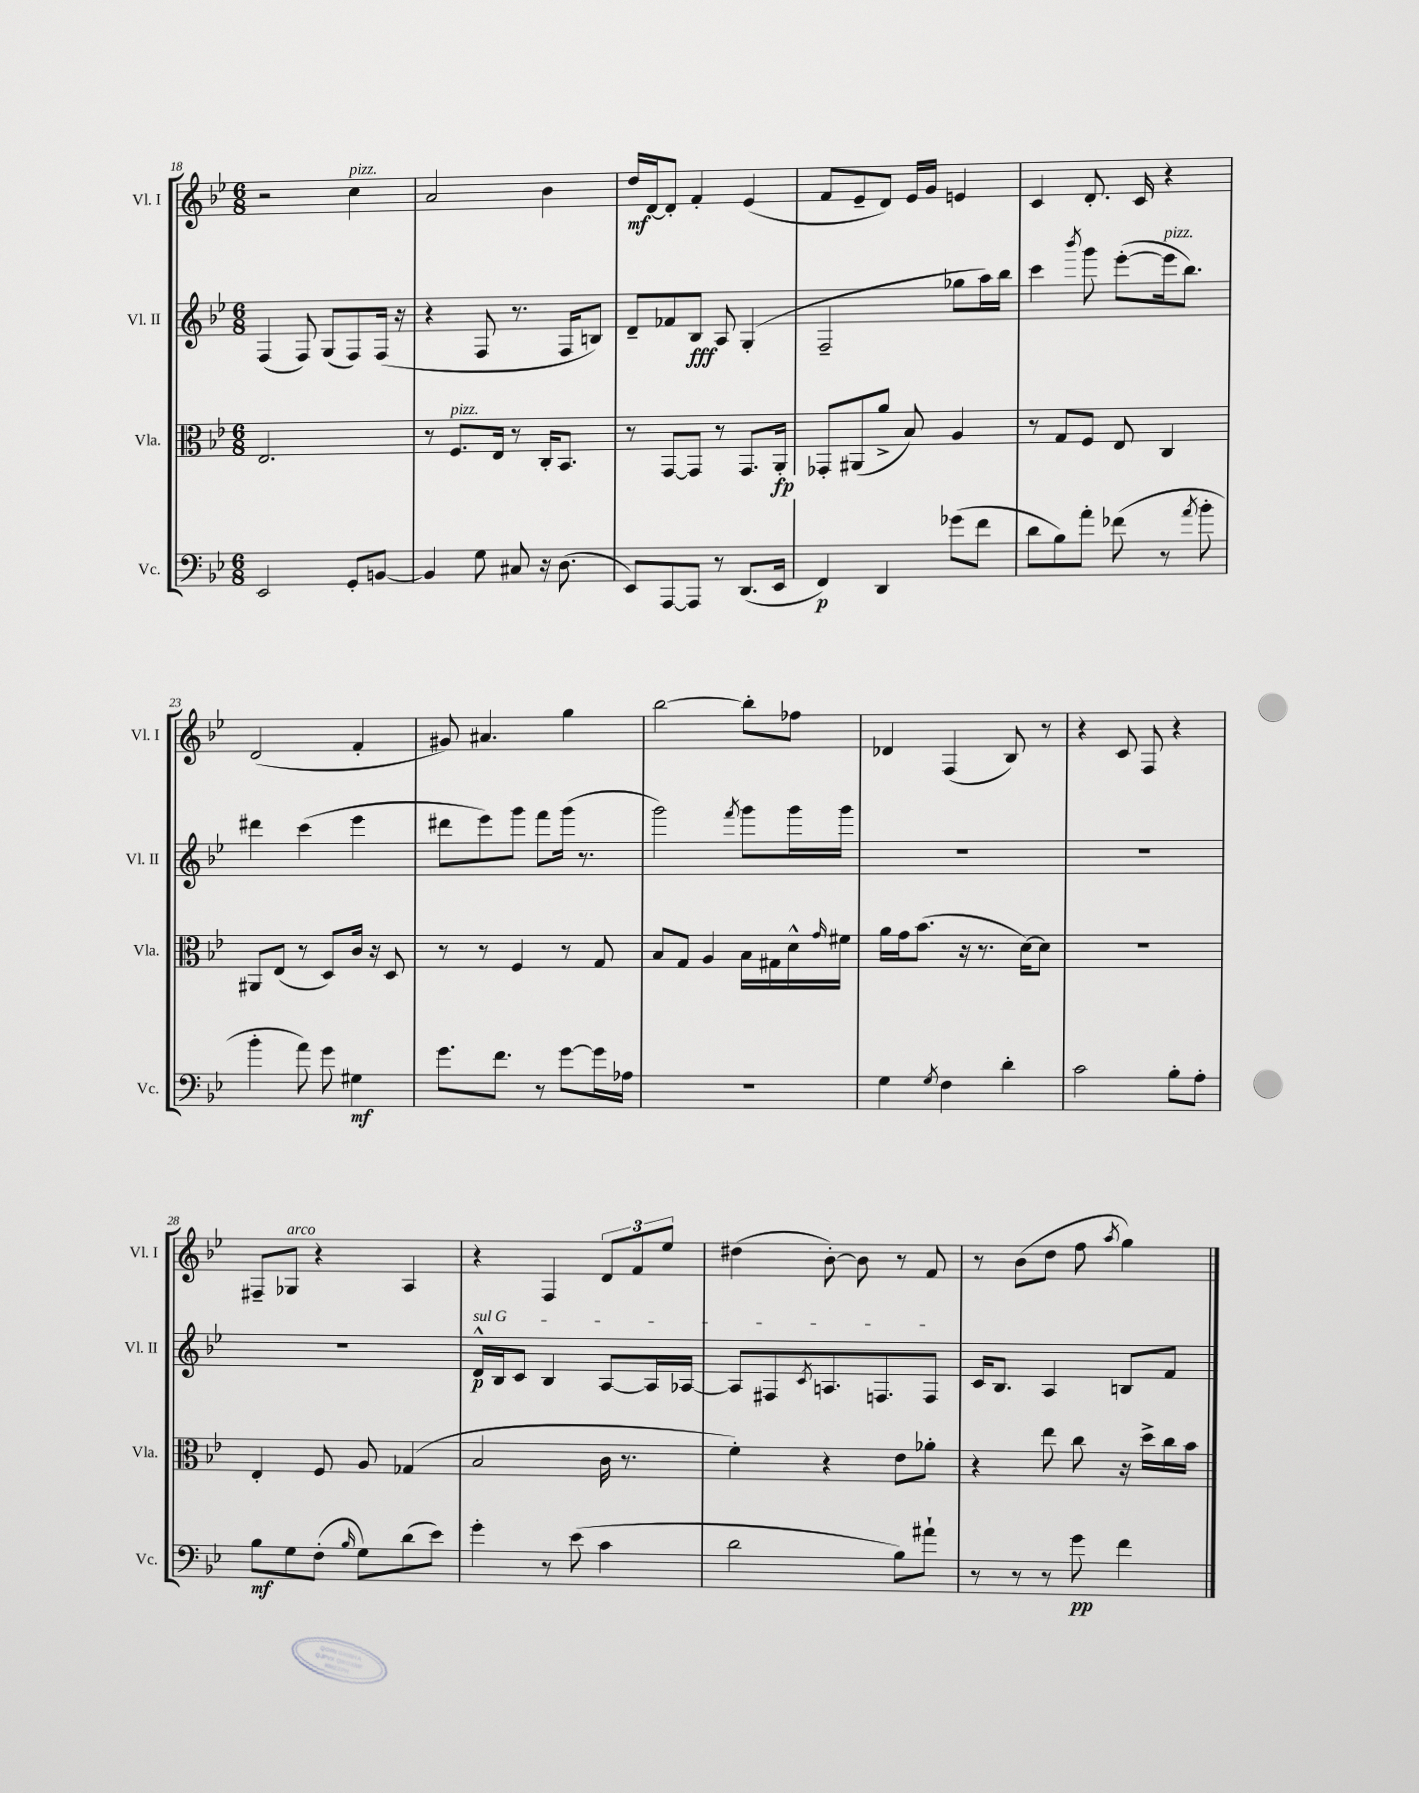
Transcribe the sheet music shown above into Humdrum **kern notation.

**kern	**kern	**kern	**kern
*staff4	*staff3	*staff2	*staff1
*clefF4	*clefC3	*clefG2	*clefG2
*k[b-e-]	*k[b-e-]	*k[b-e-]	*k[b-e-]
*M6/8	*M6/8	*M6/8	*M6/8
2EE-	2.E-	(4F	2r
.	.	8F)	.
.	.	(8G	.
8GG'	.	8F)	4cc
[8BB	.	(16F	.
.	.	16r	.
=	=	=	=
4BB]	8r	4r	2a
.	8.F	.	.
8G	.	8F	.
.	16E-	.	.
8C#	8r	8.r	.
16r	16C'	.	4b-
(8.D	8.BB-	16F	.
.	.	8B)	.
=	=	=	=
8EE-)	8r	8d~	16dd
.	.	.	[16d
[8AAA	[8GG	8f-	8d']
8AAA]	8GG]	8B-	4f'
8r	8r	8A	.
(8.DD	8.GG	(4G'	(4e-
16EE-	16AA'	.	.
=	=	=	=
4FF)	8GG-'	2F~	8f
.	(8AA#	.	8e-~
4DD	8a^	.	8d)
.	8B-)	.	16e-
.	.	.	16g
(8g-	4A	8gg-	4e
8f	.	16aa)	.
.	.	16bb-	.
=	=	=	=
8d	8r	4ccc	4c
8B-)	8G	.	.
.	.	8qbbb-	.
8a'	8F	8ggg	8.d'
(8f-	8E-	([8eee-'	.
.	.	.	16c
8r	4C	16eee-]	4r
.	.	8.bb-)	.
8qa	.	.	.
8b-'	.	.	.
=	=	=	=
4b-'	8AA#	4ddd#	(2d
.	(8E-	.	.
8a)	8r	(4ccc	.
8g	8D)	.	.
4G#	16c	4eee-	4f'
.	16r	.	.
.	8D	.	.
=	=	=	=
8.g	8r	8ddd#	8g#)
.	8r	8eee-)	4.a#
8.f	.	.	.
.	4F	8ggg	.
8r	.	8fff	.
[8g	8r	(16ggg	4gg
.	.	8.r	.
16g]	8G	.	.
16A-	.	.	.
=	=	=	=
2.r	8B-	2ggg)	[2bb-
.	8G	.	.
.	4A	.	.
.	.	8qfff	.
.	16B-	8ggg	8bb-']
.	16G#	.	.
.	16d^^	16ggg	8ff-
.	16qqg	.	.
.	16f#	16ggg	.
=	=	=	=
4G	16a	2.r	4d-
.	16g	.	.
.	(8.b-	.	.
8qG	.	.	.
4F	.	.	(4F
.	16r	.	.
.	8.r	.	.
4d'	.	.	8B-)
.	[16d)	.	.
.	8d]	.	8r
=	=	=	=
2c	2.r	2.r	4r
.	.	.	8c
.	.	.	8F
8B-'	.	.	4r
8A'	.	.	.
=	=	=	=
8B-	4E-'	2.r	8F#~
8G	.	.	8G-
(8F'	8F	.	4r
16qqB-	.	.	.
8G)	8A	.	.
(8d	(4G-	.	4A
8e-)	.	.	.
=	=	=	=
4g'	2B-	16d^^	4r
.	.	16B-	.
.	.	8c	.
8r	.	4B-	4F
(8e-	.	.	.
4c	16c	[8A	12d
.	8.r	.	.
.	.	.	12f
.	.	16A]	.
.	.	.	12ee-
.	.	[16A-	.
=	=	=	=
2d	4f')	8A-]	(4dd#
.	.	8F#	.
.	.	8qc	.
.	4r	8.A	[8b-')
.	.	.	8b-]
.	.	8.F	.
8B-)	8e-	.	8r
8a#`	8a-'	8F	8f
=	=	=	=
8r	4r	16c	8r
.	.	8.B-	.
8r	.	.	(8b-
8r	8ee-	4A	8dd
8g	8cc	.	8ff
.	.	.	8qaa
4f	16r	8B	4gg)
.	16dd^	.	.
.	16cc	8f	.
.	16b-	.	.
==	==	==	==
*-	*-	*-	*-
